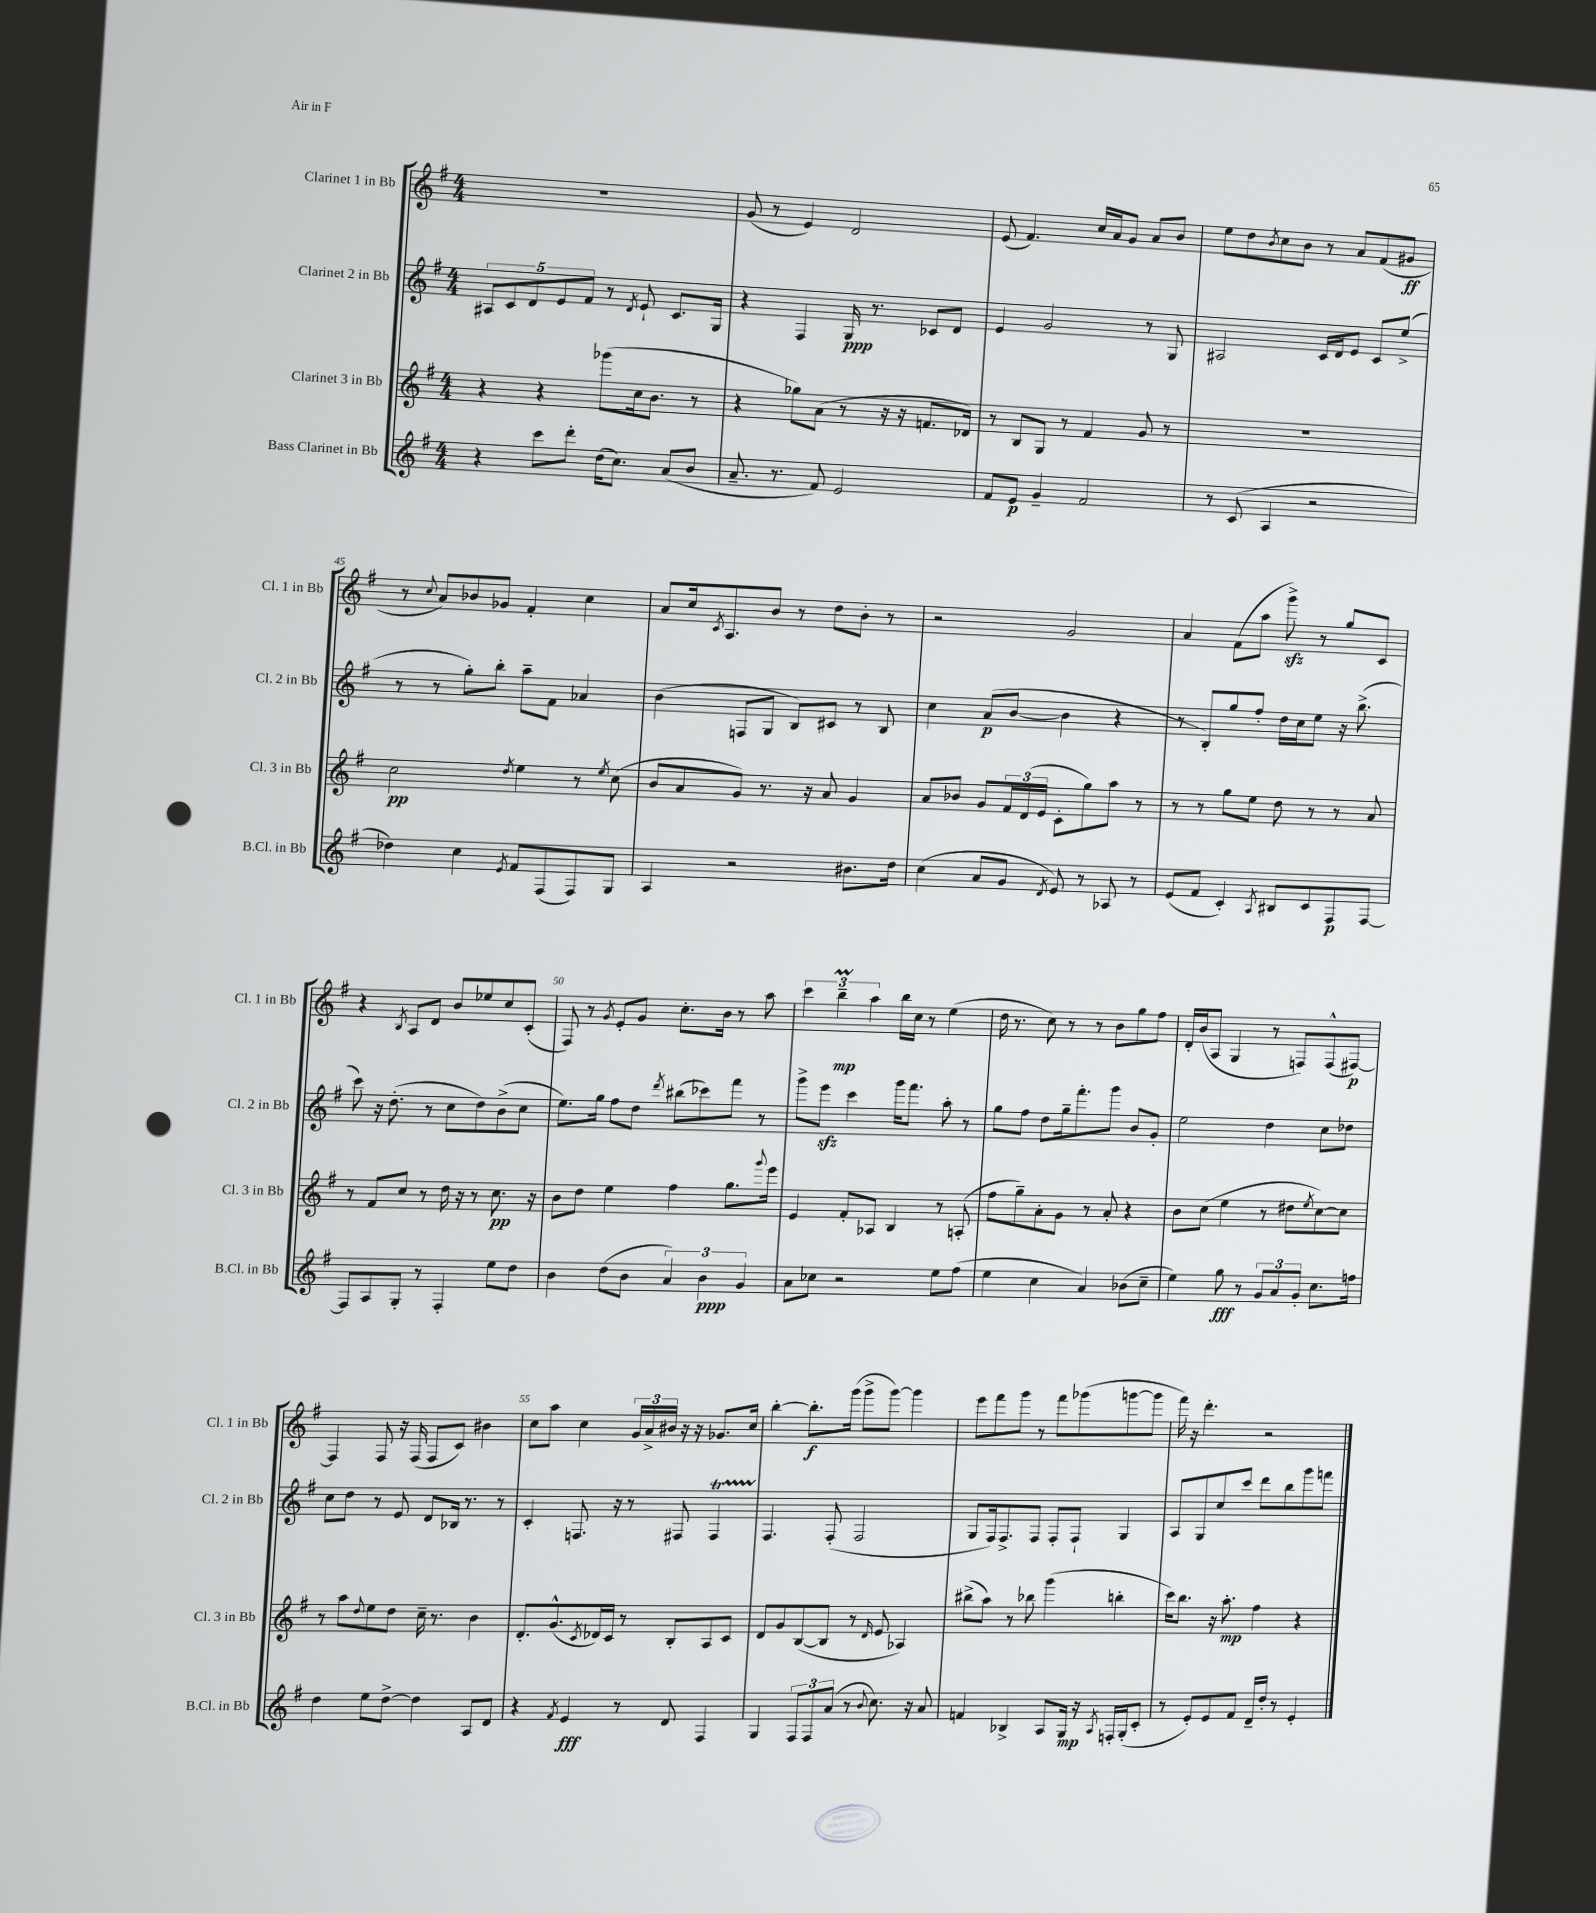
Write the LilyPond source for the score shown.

<<
\new StaffGroup <<
\new Staff = "s0" \with { instrumentName = "Clarinet 1 in Bb" shortInstrumentName = "Cl. 1 in Bb" } {
    \clef treble \key g \major \numericTimeSignature \time 4/4
    R1 |
    g'8( r8 e'4) d'2 |
    e'8( fis'4.) c''16 a'16 g'8 a'8 b'8 |
    e''8 d''8 \acciaccatura { b'8 } c''8 b'8 r8 a'8 fis'8( gis'8\ff |
    r8 \appoggiatura { c''8 } a'8) bes'8 ges'8 fis'4-. c''4 |
    a'8 c''16 \acciaccatura { c'8 } a8. b'8 r8 d''8 b'8-. r8 |
    r2 g'2 |
    a'4 fis'8( a''8 g'''8->\sfz) r8 g''8 c'8 |
    r4 \acciaccatura { b8 } a8 d'8 b'8 ees''8 c''8 c'8-.( |
    fis8) r8 \acciaccatura { g'8 } e'8-. g'8 c''8.-. b'16 r8 a''8 |
    \tuplet 3/2 { c'''4 b''4--\prall\mp a''4 } b''16 c''16 r8 e''4( |
    d''16 r8. c''8) r8 r8 b'8 g''8 fis''8 |
    d'16-. b'16( a8 g4 r8 f8) f8-^( fis8~\p) |
    fis4 fis8 r16 fis16( fis8 c'8) bis'4 |
    c''8 a''8 c''4 \tuplet 3/2 { g'16 a'16-> bis'16 } r16 r16 ges'8. c''16 |
    b''4~-. b''8.-.\f g'''16( g'''8-> g'''8~) g'''4 |
    e'''8 fis'''8 g'''8 r8 fis'''8 ges'''8( g'''8~ g'''8 |
    fis'''16) r16 d'''4.-. r2 \bar "|." |
}
\new Staff = "s1" \with { instrumentName = "Clarinet 2 in Bb" shortInstrumentName = "Cl. 2 in Bb" } {
    \clef treble \key g \major \numericTimeSignature \time 4/4
    \tuplet 5/4 { ais8 c'8 d'8 e'8 fis'8 } r8 \acciaccatura { d'8 } e'8-! c'8. g16 |
    r4 fis4 g16\ppp r8. ces'8 d'8 |
    e'4 g'2 r8 g8 |
    ais2 c'16 d'16 e'8 c'8 e''8->( |
    r8 r8 g''8-.) b''8-. a''8-- fis'8 aes'4 |
    b'4( f8 g8 b8) cis'8 r8 b8 |
    c''4 a'8\p( b'8~ b'4 r4 |
    r8 b8-.) g''8 fis''8-. d''16 c''16 e''8 r16 b''8.->( |
    c'''8) r16 d''8.-.( r8 c''8 d''8) b'8->( c''8 |
    e''8.) g''16 fis''8 d''8 \acciaccatura { d'''8 } bis''8( ces'''8) fis'''8 r8 |
    g'''8-> e'''8\sfz c'''4 g'''16 fis'''8. a''8-. r8 |
    g''8 fis''8 d''8 g''16-- fis'''8.-. g'''8 b'8 g'8-. |
    e''2 d''4 c''8 des''8 |
    c''8 d''8 r8 e'8 d'8 bes16 r8. r8 |
    c'4-. f8. r16 r8 fis8 fis4\startTrillSpan |
    fis4.\stopTrillSpan fis8-.( fis2 |
    g8 fis16) fis8.-> fis8 fis8-. fis8-! g4 |
    a8 g8 c''8 c'''8 d'''8 b''8 g'''8 f'''8 \bar "|." |
}
\new Staff = "s2" \with { instrumentName = "Clarinet 3 in Bb" shortInstrumentName = "Cl. 3 in Bb" } {
    \clef treble \key g \major \numericTimeSignature \time 4/4
    r4 r4 ges'''8( c''16 b'8. r8 |
    r4 ges''8) a'8( r8 r16 r16 f'8. des'16) |
    r8 b8 g8 r8 fis'4 g'8 r8 |
    R1 |
    c''2\pp \acciaccatura { d''8 } e''4 r8 \acciaccatura { e''8 } c''8( |
    b'8 a'8 g'8) r8. r16 a'8 g'4 |
    a'8 bes'8 g'8 \tuplet 3/2 { fis'16 d'16( e'16 } c'8-. g''8) a''8 r8 |
    r8 r8 g''8 e''8 d''8 r8 r8 a'8 |
    r8 fis'8 c''8 r8 d''16 r16 r8 c''8.\pp r16 |
    b'8 d''8 e''4 fis''4 g''8. \appoggiatura { g'''8 } e'''16 |
    e'4 fis'8-. aes8 b4 r8 a8-.( |
    fis''8 g''8--) a'8-. g'8 r8 a'8-. r4 |
    b'8 c''8( e''4 r8 dis''8 \acciaccatura { e''8 } c''8~) c''8 |
    r8 a''8 \appoggiatura { d''8 } e''8 d''8 c''16-- r8. b'4 |
    d'8.-. g'8.-^( \acciaccatura { c'8 } des'16) c'16 r8 b8-. a8 c'8 |
    d'8 g'8 b8~( b8 r8 \grace { d'16 } e'8 aes4) |
    bis''8->( a''8) r8 bes''8 g'''4( b''4-. |
    c'''16) b''8. r16 a''8.-.\mp fis''4 r4 \bar "|." |
}
\new Staff = "s3" \with { instrumentName = "Bass Clarinet in Bb" shortInstrumentName = "B.Cl. in Bb" } {
    \clef treble \key g \major \numericTimeSignature \time 4/4
    r4 c'''8 d'''8-. d''16( c''8.) a'8( b'8 |
    a'8.-- r8. fis'8) e'2 |
    fis'8 e'8\p g'4-- fis'2 |
    r8 c'8( a4 r2 |
    des''4) c''4 \acciaccatura { e'8 } fis'8 fis8( fis8) g8 |
    a4 r2 bis'8. d''16 |
    c''4( a'8 g'8 \acciaccatura { d'8 } e'8) r8 aes8 r8 |
    e'8( fis'8 c'4-.) \acciaccatura { a8 } bis8 c'8 fis8\p fis8~ |
    fis8 a8 g8-. r8 fis4-. e''8 d''8 |
    b'4 d''8( b'8 \tuplet 3/2 { a'4) b'4\ppp g'4 } |
    a'8 ces''8 r2 e''8 fis''8( |
    e''4 c''4 a'4) bes'8( c''8-- |
    e''4) g''8\fff r8 \tuplet 3/2 { g'8 a'8 g'8-. } c''8. f''16 |
    d''4 e''8 d''8~-> d''4 a8 d'8 |
    r4 \acciaccatura { fis'8 } e'4\fff r8 d'8 fis4 |
    g4 \tuplet 3/2 { fis8 fis8 a'8( } r8 \appoggiatura { b'8 } c''8.) r16 a'8 |
    f'4 bes4-> a8 g16\mp r16 \acciaccatura { a8 } f16-. g16-.( c'8-. |
    r8 e'8-.) e'8 fis'8 d'16-- d''16-. r8 e'4-. \bar "|." |
}
>>
>>
\layout { \context { \Score currentBarNumber = #41 \override BarNumber.break-visibility = ##(#f #t #t) barNumberVisibility = #(every-nth-bar-number-visible 5) } }
